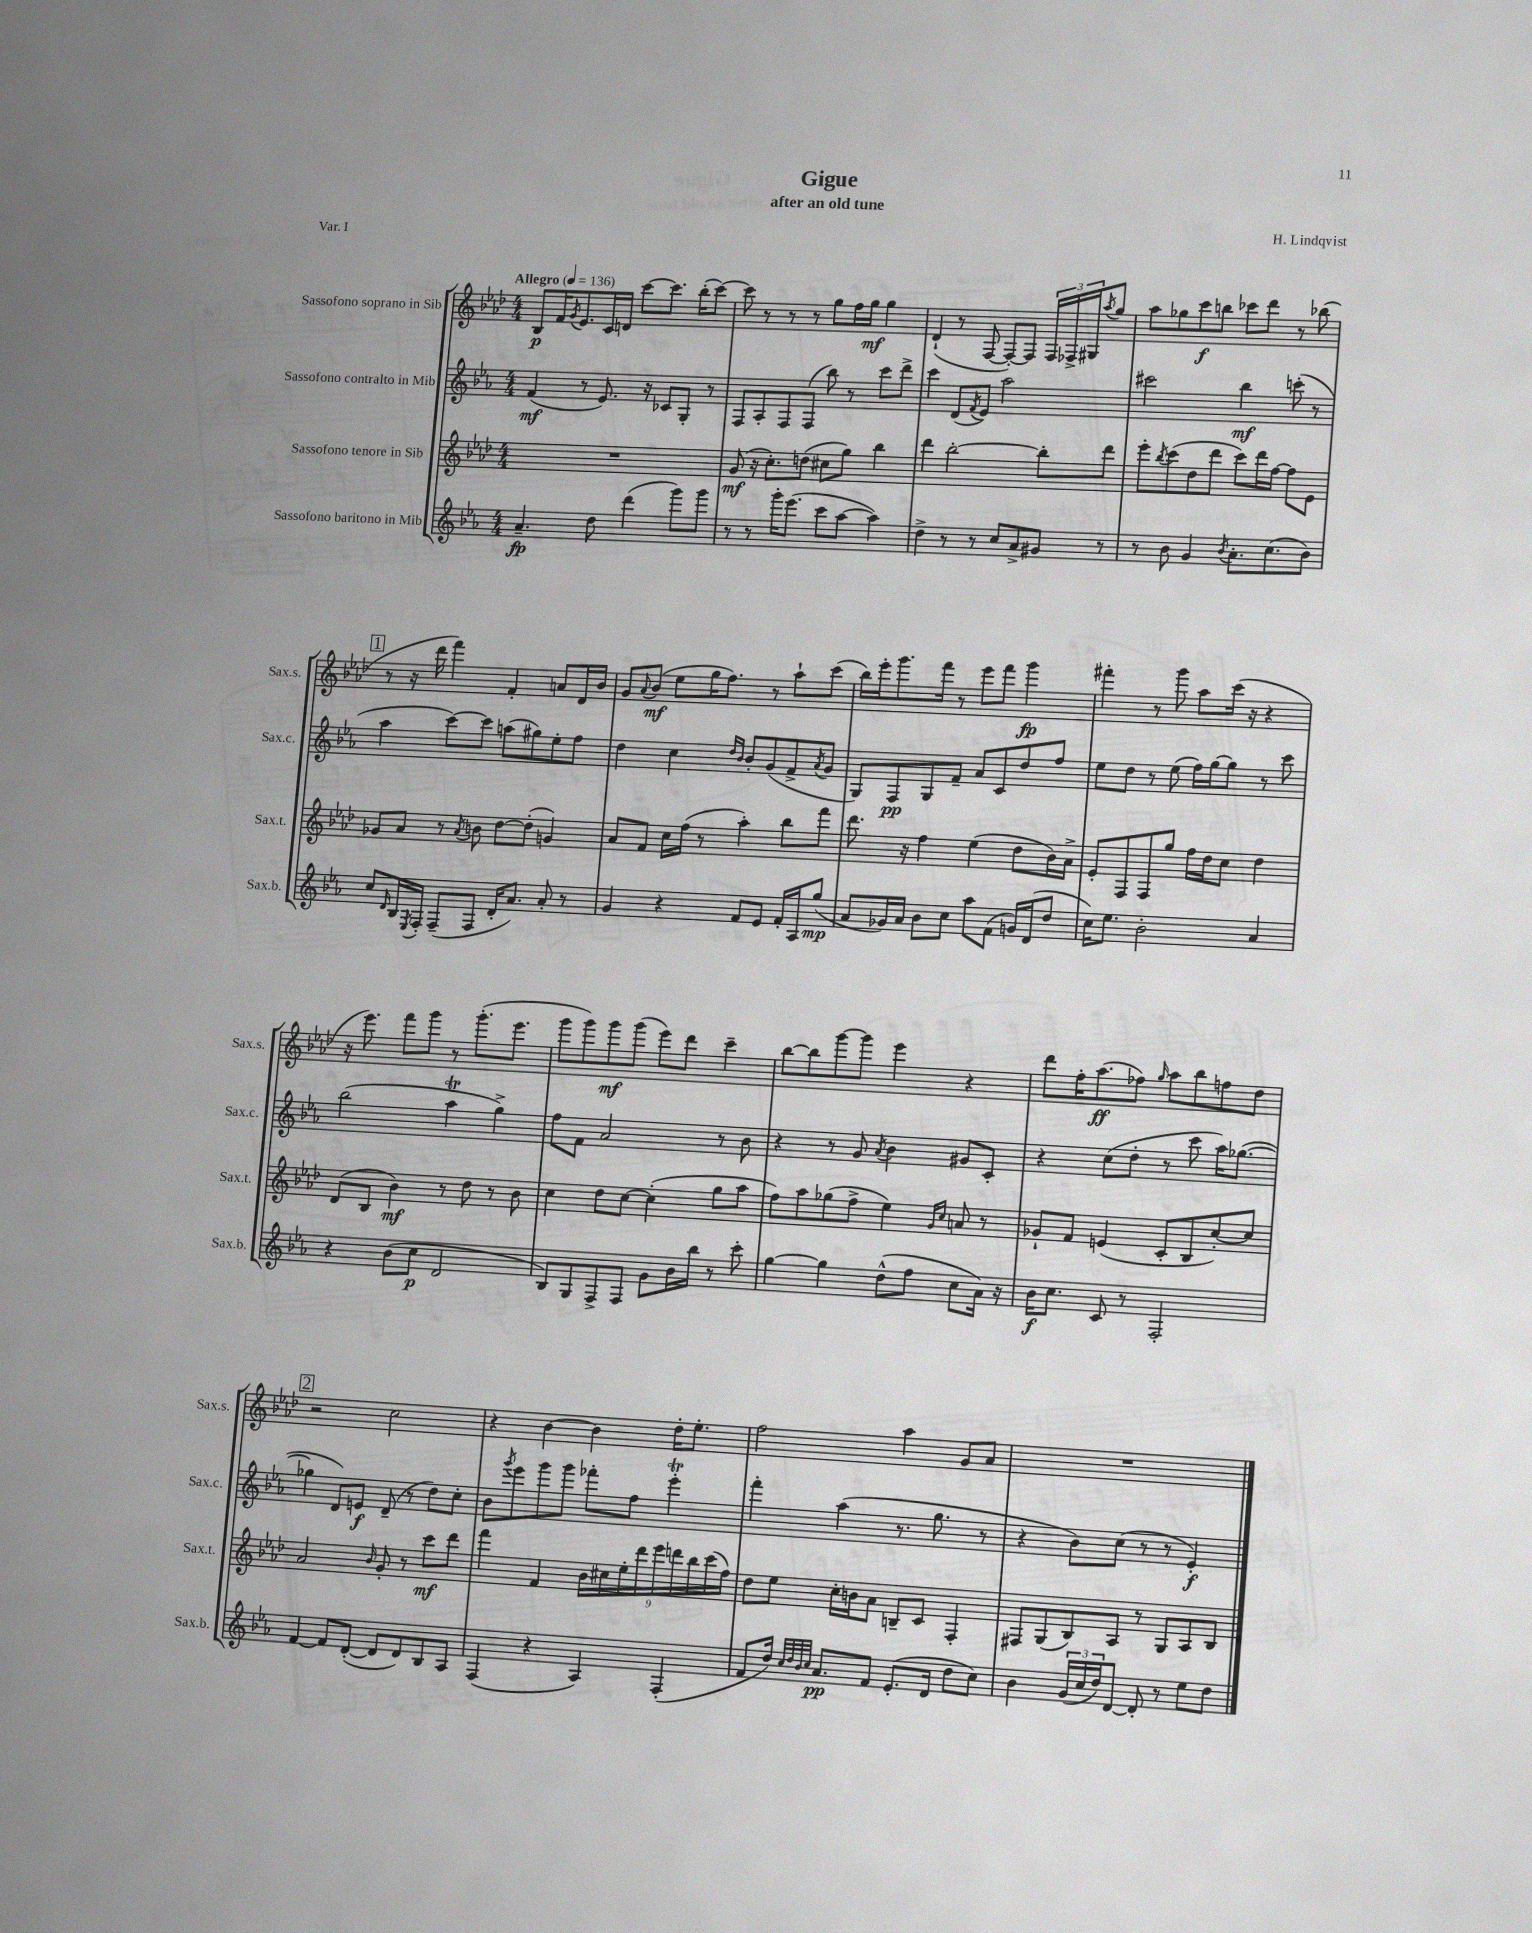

**kern	**dynam	**kern	**dynam	**kern	**dynam	**kern	**dynam
*part4	*part4	*part3	*part3	*part2	*part2	*part1	*part1
*staff4	*staff4	*staff3	*staff3	*staff2	*staff2	*staff1	*staff1
*I"Sassofono baritono in Mib	*	*I"Sassofono tenore in Sib	*	*I"Sassofono contralto in Mib	*	*I"Sassofono soprano in Sib	*
*I'Sax.b.	*	*I'Sax.t.	*	*I'Sax.c.	*	*I'Sax.s.	*
*clefG2	*	*clefG2	*	*clefG2	*	*clefG2	*
*k[b-e-a-]	*	*k[b-e-a-d-]	*	*k[b-e-a-]	*	*k[b-e-a-d-]	*
*M4/4	*	*M4/4	*	*M4/4	*	*M4/4	*
*MM136	*	*MM136	*	*MM136	*	*MM136	*
=1	=1	=1	=1	=1	=1	=1	=1
!	!	!	!	!	!	!LO:TX:a:B:t=Allegro	!
4.a-~/	fp	1r	.	(4f/	mf	8B-/L	p
.	.	.	.	.	.	16f/K	.
.	.	.	.	.	.	8qg/	.
.	.	.	.	.	.	8.e-/	.
.	.	.	.	8r	.	.	.
8dd\	.	.	.	8.e-/)	.	16c/L	.
.	.	.	.	.	.	16dn/JJ	.
(4ddd\	.	.	.	.	.	[8ccc\L	.
.	.	.	.	16r	.	.	.
.	.	.	.	8c-X/L	.	8.ccc\J]	.
8ggg\L)	.	.	.	8G'/J	.	.	.
.	.	.	.	.	.	(16bb-'\KL	.
8ggg\J	.	.	.	8r	.	[8ccc\J)	.
=2	=2	=2	=2	=2	=2	=2	=2
8r	.	(8g/	mf	8F/L	.	8ccc\]	.
8r	.	16r	.	8A-'/	.	8r	.
.	.	8.cc'\L)	.	.	.	.	.
16ggg'\KL	.	.	.	8F/	.	8r	.
(8.eee-\J	.	.	.	.	.	.	.
.	.	(8ddn\J	.	(8F/J	.	8r	.
8ccc\L	.	8cc#X\L	.	8bb-\)	.	8gg\L	.
[8aa-\J	.	8gg\J)	.	8r	.	16ff\L	.
.	.	.	.	.	.	16gg\JJ	mf
4aa-\])	.	4bb-\	.	8ccc\L	.	4gg\	.
.	.	.	.	8ddd^\J	.	.	.
=3	=3	=3	=3	=3	=3	=3	=3
4dd^\	.	4ddd-\	.	4ccc\	.	(4d-`/	.
8r	.	[2bb-'\	.	(8d/L	.	8r	.
.	.	.	.	8qf/	.	.	.
8r	.	.	.	8e-/J)	.	[8F/	.
8cc/L	.	.	.	2aa-\	.	8F'/L_)	.
8a-^/	.	.	.	.	.	8F/J]	.
8g#X/J	.	8bb-'\L]	.	.	.	24F/LL	.
.	.	.	.	.	.	24F-X^/	.
.	.	.	.	.	.	24G#X/J	.
.	.	.	.	.	.	8qaa-/	.
8r	.	8ddd-\J	.	.	.	8gg/J	.
=4	=4	=4	=4	=4	=4	=4	=4
8r	.	8eee-'\L	.	2ccc#X\	.	8aa-\L	.
.	.	8qbb-/	.	.	.	.	.
8b-\	.	(8ccc\	.	.	.	8gg-X\	.
4g/	.	8dd-\	.	.	.	8ccc\	f
.	.	8ddd-\J	.	.	.	8bbn\J	.
8qb-/	.	.	.	.	.	.	.
8.a-'\L	.	8ccc\L)	.	4bb-\	mf	8ccc-X\L	.
.	.	16ddd-\L	.	.	.	8ddd-\J	.
(8.cc\	.	[16ff\JJ	.	.	.	.	.
.	.	8ff\L]	.	(8cccn'\	.	8r	.
8b-\J)	.	8e-\J	.	8r	.	(8bb-X\	.
!!LO:LB:g=z
!!LO:REH:place=s1:t=1
=5	=5	=5	=5	=5	=5	=5	=5
8cc/L	.	8g-X/L	.	4aa-\	.	8r	.
16qqd/	.	.	.	.	.	.	.
16B-/L	.	8a-/J	.	.	.	16r	.
8qE-/	.	.	.	.	.	.	.
16F'/JJ	.	.	.	.	.	16ddd-\	.
(8F~/L	.	8r	.	[8ccc\L)	.	4fff\)	.
.	.	8qa-/	.	.	.	.	.
8F/J	.	8bn\	.	8ccc\J]	.	.	.
16d'/KL	.	[8dd-\L	.	(8aan\L	.	4f'/	.
8.a-/J)	.	.	.	.	.	.	.
.	.	(8dd-'\J]	.	8gg#X\)	.	.	.
8a-'/	.	4gn/)	.	8ee-'\	.	8an/L	.
8r	.	.	.	8ff\J	.	16d-/L	.
.	.	.	.	.	.	16b-/JJ	.
=6	=6	=6	=6	=6	=6	=6	=6
4g/	.	8a-/L	.	4dd\	.	8g/L	.
.	.	.	.	.	.	8qqa-/	.
.	.	8f/J	.	.	.	(8b-/J	mf
4r	.	16cc\LL	.	4cc\	.	8ee-\L	.
.	.	(16ff\JJ	.	.	.	.	.
.	.	8r	.	.	.	16gg\K	.
.	.	.	.	.	.	8.ff\J)	.
.	.	.	.	16qqdd/LL	.	.	.
.	.	.	.	16qqb-/JJ	.	.	.
8f/L	.	4aa-'\)	.	8b-'/L	.	.	.
8e-/J	.	.	.	(8g/	.	8r	.
16f'/LL	.	8bb-\L	.	8f^/	.	8aa-`\L	.
16A-/J	.	.	.	.	.	.	.
.	.	.	.	8qa-/	.	.	.
(8gg/J	mp	8fff\J	.	8g/J	.	(8ccc\J	.
=7	=7	=7	=7	=7	=7	=7	=7
8a-/L	.	8.ddd-\	.	8G/L)	.	16bb-\LL)	.
.	.	.	.	.	.	16eee-'\J	.
16g-X/L)	.	.	.	8F/	pp	8.ggg\	.
16a-/JJ	.	16r	.	.	.	.	.
8b-\L	.	4ff\	.	8G/	.	.	.
.	.	.	.	.	.	16fff\Jk	.
8cc\J	.	.	.	8f~/J	.	8r	.
8aa-\L	.	(4ee-\	.	8a-/L	.	8eee-\L	.
(8f\J	.	.	.	8c/	.	8fff\J	.
16gn/LL)	.	8dd-\L	.	8dd/	.	4ggg\	fp
(16d/J	.	.	.	.	.	.	.
8dd/J	.	16b-\L)	.	8ff/J	.	.	.
.	.	16a-^\JJ	.	.	.	.	.
=8	=8	=8	=8	=8	=8	=8	=8
16cc\KL)	.	8e-'/L	.	8ee-\L	.	4fff#X'\	.
8.ee-\J	.	.	.	.	.	.	.
.	.	8F/	.	8dd\J	.	.	.
2b-'\	.	8F/	.	8r	.	8r	.
.	.	8gg/J	.	(8ee-\	.	8ggg\	.
.	.	16ff\LL	.	16ff\LL)	.	8aa-\L	.
.	.	16dd-\J	.	[16gg\J	.	.	.
.	.	8cc\J	.	8gg\J]	.	(16ccc\Jk	.
.	.	.	.	.	.	16r	.
4a-/	.	4dd-\	.	8r	.	4r	.
.	.	.	.	8ccc\	.	.	.
!!LO:LB:g=z
=9	=9	=9	=9	=9	=9	=9	=9
4r	.	(8d-/L	.	(2bb-\	.	16r	.
.	.	.	.	.	.	8.eee-\)	.
.	.	8B-/J	.	.	.	.	.
(8b-\L	.	4b-\)	mf	.	.	8fff\L	.
8cc\J	p	.	.	.	.	8ggg\J	.
2d/	.	8r	.	4aa-T\	.	8r	.
.	.	8dd-\	.	.	.	(8.ggg'\L	.
.	.	8r	.	4gg^\)	.	.	.
.	.	.	.	.	.	8.eee-\J	.
.	.	8b-\	.	.	.	.	.
=10	=10	=10	=10	=10	=10	=10	=10
8B-/L)	.	4cc\	.	8ff\L	.	8ggg\L	.
8G/	.	.	.	8f\J	.	8ggg\)	.
8F^/	.	8dd-\L	.	2a-/	.	8ggg\	mf
8F/J	.	[8cc\J	.	.	.	(8ggg\J	.
8g\L	.	(4cc'\]	.	.	.	8eee-\L)	.
16b-\L	.	.	.	.	.	8ddd-\J	.
16bb-\JJ	.	.	.	.	.	.	.
8r	.	8gg\L	.	8r	.	4ccc~\	.
8ccc'\	.	8aa-\J	.	8b-\	.	.	.
=11	=11	=11	=11	=11	=11	=11	=11
[4gg\	.	8ff\L)	.	4r	.	[8bb-\L	.
.	.	8aa-\	.	.	.	8bb-\]	.
4gg\]	.	(8gg-X\	.	8r	.	[8ggg\	.
.	.	8ff^\J	.	8g/	.	8ggg\J]	.
.	.	.	.	8qa-/	.	.	.
(8dd^^\L	.	4ee-\)	.	4b-\	.	4eee-\	.
8ff\J	.	.	.	.	.	.	.
.	.	16qqg/LL	.	.	.	.	.
.	.	16qqcc/JJ	.	.	.	.	.
8cc\L	.	8an/	.	8g#X/L	.	4r	.
16a-\Jk)	.	8r	.	8c'/J	.	.	.
16r	.	.	.	.	.	.	.
=12	=12	=12	=12	=12	=12	=12	=12
16b-\KL	f	8g-X`/L	.	4r	.	8ddd-\L	.
8.cc\J	.	.	.	.	.	.	.
.	.	8f/J	.	.	.	16ff'\K	.
.	.	.	.	.	.	(8.aa-\	ff
8c/	.	(4en/	.	(8cc\L	.	.	.
8r	.	.	.	8dd'\J	.	8ff-X\J)	.
.	.	.	.	.	.	16qqgg/	.
2F'/	.	8c'/L	.	8r	.	8aa-\L	.
.	.	8B-/	.	8ccc\	.	8bb-\	.
.	.	[8cc'/)	.	16aa-\KL)	.	8ffn\	.
.	.	.	.	([8.gg-X\J	.	.	.
.	.	8cc/J]	.	.	.	8dd-\J	.
!!LO:LB:g=z
!!LO:REH:place=s1:t=2
=13	=13	=13	=13	=13	=13	=13	=13
[4f/	.	2a-/	.	4gg-X\]	.	2r	.
8f/L]	.	.	.	8d/L)	.	.	.
([8d'/J	.	.	.	8en/J	f	.	.
.	.	16qqb-/	.	.	.	.	.
8d/L]	.	8g'/	.	(8d~/	.	2cc\	.
8d/)	.	8r	.	8r	.	.	.
8B-/	.	8ccc\L	mf	8dd\L)	.	.	.
8A-/J	.	8ddd-\J	.	8cc'\J	.	.	.
=14	=14	=14	=14	=14	=14	=14	=14
(4F/	.	4fff\	.	8b-\L	.	4r	.
.	.	.	.	8qggg/	.	.	.
.	.	.	.	8eee-\	.	.	.
4r	.	4f/	.	8ggg\	.	[4b-\	.
.	.	.	.	8ggg\J	.	.	.
4A-/)	.	18b-\LL	.	8fff-X'\L	.	4b-\]	.
.	.	18cc#X\	.	.	.	.	.
.	.	18ee-'\	.	.	.	.	.
.	.	.	.	8ff\J	.	.	.
.	.	18ddd-\	.	.	.	.	.
.	.	18eee-\	.	.	.	.	.
(4F'/	.	.	.	4eee-T'\	.	16dd-'\KL	.
.	.	18dddn\	.	.	.	.	.
.	.	.	.	.	.	8.ee-'\J	.
.	.	18bb-\	.	.	.	.	.
.	.	(18ccc\	.	.	.	.	.
.	.	18ff\JJ)	.	.	.	.	.
=15	=15	=15	=15	=15	=15	=15	=15
8f/L	.	8dd-\L	.	4fff'\	.	2ff\	.
16dd/Jk)	.	8ee-\J	.	.	.	.	.
32qqcc/LLL	.	.	.	.	.	.	.
32qqdd/	.	.	.	.	.	.	.
32qqb-/	.	.	.	.	.	.	.
32qqcc/JJJ	.	.	.	.	.	.	.
8.a-/L	pp	.	.	.	.	.	.
.	.	16cc'\LL	.	(4aa-\	.	.	.
.	.	16bn\J	.	.	.	.	.
8f/J	.	8a-\J	.	.	.	.	.
(8.e-'/L	.	8Bn~/L	.	8.r	.	4aa-\	.
.	.	8c/J	.	.	.	.	.
16d/Jk	.	.	.	8.gg\	.	.	.
8dd\L	.	4F'/	.	.	.	8g/L	.
8cc\J)	.	.	.	8r	.	8a-/J	.
=16	=16	=16	=16	=16	=16	=16	=16
4b-\	.	8F#X/L	.	4r	.	1r	.
.	.	(8G/	.	.	.	.	.
(24g/LL	.	8B-/)	.	8b-\L)	.	.	.
24cc/	.	.	.	.	.	.	.
24dd/J)	.	.	.	.	.	.	.
[8d/J	.	8A-/J	.	(8cc\J	.	.	.
8d'/]	.	8r	.	8r	.	.	.
8r	.	8G/L	.	8r	.	.	.
8ee-\L	.	8A-/	.	4e-'/)	f	.	.
8dd\J	.	8B-/J	.	.	.	.	.
==	==	==	==	==	==	==	==
*-	*-	*-	*-	*-	*-	*-	*-
